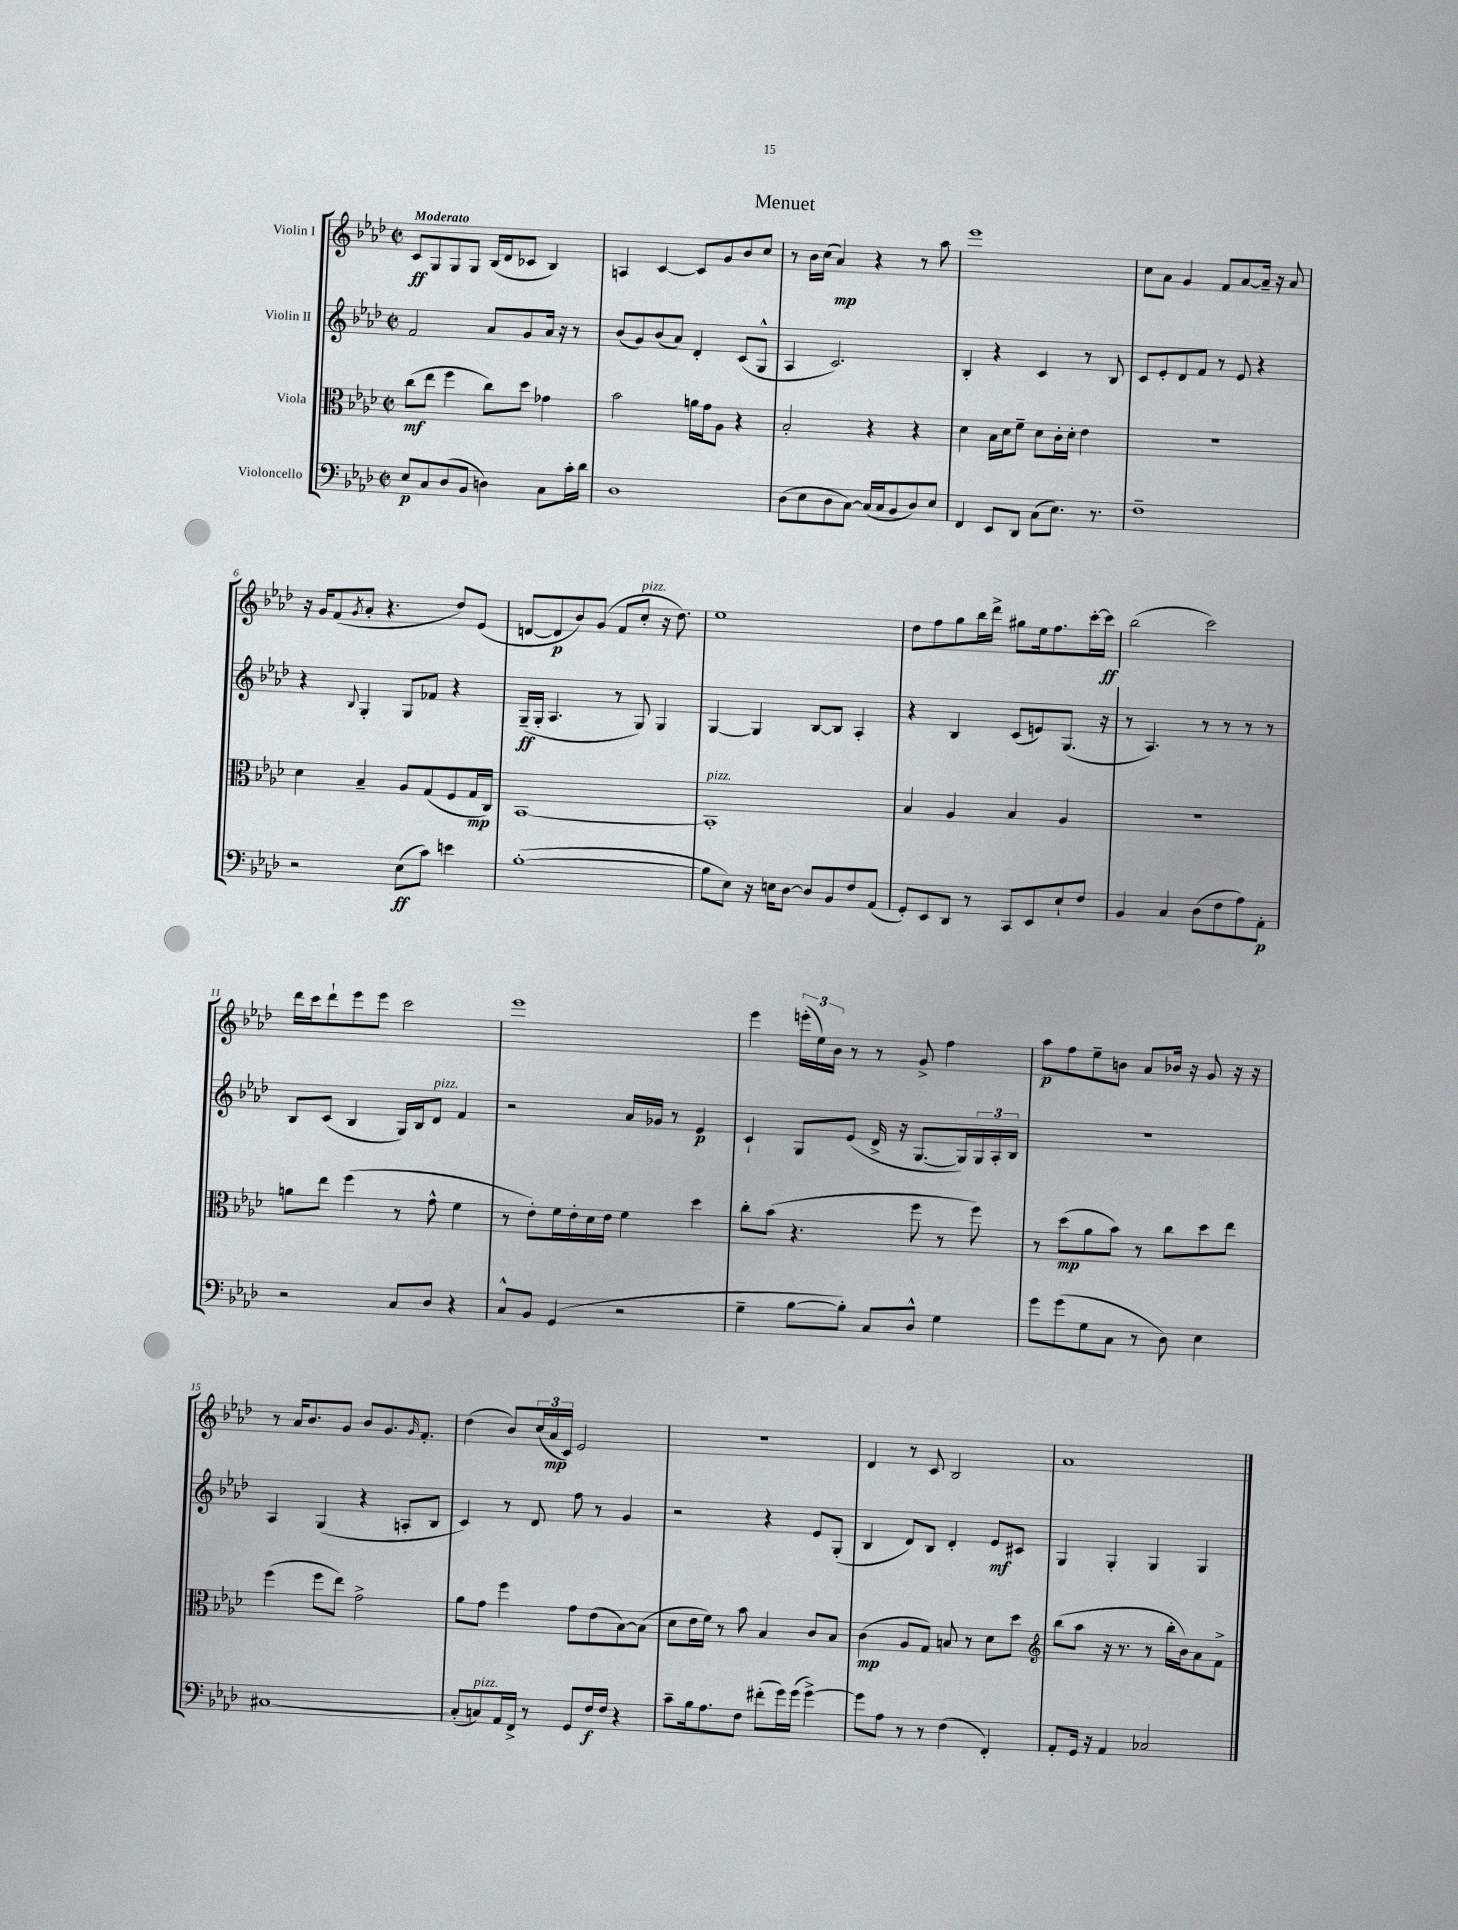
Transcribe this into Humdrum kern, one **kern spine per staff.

**kern	**kern	**kern	**kern
*staff4	*staff3	*staff2	*staff1
*clefF4	*clefC3	*clefG2	*clefG2
*k[b-e-a-d-]	*k[b-e-a-d-]	*k[b-e-a-d-]	*k[b-e-a-d-]
*M2/2	*M2/2	*M2/2	*M2/2
*met(c|)	*met(c|)	*met(c|)	*met(c|)
8E-/L	(8cc\L	2f/	8c/L
8C/	8ee-\J	.	8G/
(8D-/	4ff\	.	8G/
8BB-/J	.	.	8G/J
4D\)	8cc\L)	8a-/L	(16B-/LL
.	.	.	16d-/J
.	8dd-\J	8g/	8c-/J
8C\L	4g-\	16a-/Jk	4B-/)
.	.	16r	.
16c'\L	.	8r	.
16d-\JJ	.	.	.
=	=	=	=
1D-	2b-\	(8b-/L	4A/
.	.	8g/)	.
.	.	(8b-/	[4c/
.	.	8a-/J)	.
.	16a\LL	4d-'/	8c/]L
.	16g\J	.	.
.	8A-\J	.	8g/
.	4r	(8c/L	8b-/
.	.	8G^^/J	8cc/J
=	=	=	=
(8D-\L	2B-'/	4A-/	8r
8E-\	.	.	16b-\LL
.	.	.	(16cc\JJ
8D-\	.	2.c/)	4a-/)
[8C\J)	.	.	.
(16C/]LL	4r	.	4r
16C/J	.	.	.
8BB-/	.	.	.
8D-/)	4r	.	8r
8E-/J	.	.	8aa-\
=	=	=	=
4FF/	4d-\	4B-'/	1eee-
8EE-/L	16B-\LL	4r	.
.	16d-\J	.	.
8DD-/J	8f~\J	.	.
(8C\L	8d-\L	4c/	.
8.E-\J)	16c'\L	.	.
.	16d-'\JJ	.	.
.	4e-\	8r	.
8.r	.	.	.
.	.	8B-/	.
=	=	=	=
1F~	1r	8c/L	8cc\L
.	.	8e-'/	8a-\J
.	.	8d-/	4g/
.	.	8f/J	.
.	.	8r	8f/L
.	.	8e-/	[8a-/
.	.	4r	16a-~/]Jk
.	.	.	16r
.	.	.	8a-/
=	=	=	=
2r	4d-\	4r	16r
.	.	.	16g/LK
.	.	.	(8f/
.	.	8qqB-/	8qg/
.	4B-~/	4G'/	8a-'/J
.	.	.	4.r
(8E-\L	8A-/L	8G/L	.
8c\J)	(8G/	8f-/J	.
4e\	8F/	4r	8dd-/L)
.	16G/L	.	(8e-/J
.	16C/JJ)	.	.
=	=	=	=
([1B-'	[1BB-	(16G~/LL	[8d/L
.	.	16G'/JJ	.
.	.	4.A-/	8d/]
.	.	.	8b-/)
.	.	.	(8g/J
.	.	8r	8f/L
.	.	8G/)	8cc'/J
.	.	4G/	16r
.	.	.	8.dd-\)
=	=	=	=
8B-\]L	1BB-']	[4G/	1ee-
8E-\J)	.	.	.
16r	.	4G/]	.
16E\LK	.	.	.
[8D-\J	.	.	.
8D-/]L	.	[8B-/L	.
8BB-/	.	8B-/]J	.
8F/	.	4A-'/	.
(8AA-/J	.	.	.
=	=	=	=
8GG'/L)	4B-/	4r	8dd-\L
8EE-/	.	.	8ff\
8DD-/J	4A-/	4B-/	8gg\
8r	.	.	16bb-\L
.	.	.	16ddd-^\JJ
8CC/L	4B-/	(8c/L	8gg#\L
8EE-/	.	8e/)	16ee-\k
.	.	.	8.ff\
8E-`/	4A-/	(8.G/J	.
8F/J	.	.	[16ccc'\L
.	.	16r	16ccc\]JJ
=	=	=	=
4BB-/	1r	8r	(2bb-\
.	.	4.A-/)	.
4C/	.	.	.
(8D-\L	.	8r	2ccc\)
8F\	.	8r	.
8A-\)	.	8r	.
8AA-'\J	.	8r	.
=	=	=	=
2r	8a\L	8B-/L	16ddd-\LL
.	.	.	16ccc\J
.	8ee-\J	(8c/J	8ddd-`\
.	(4ff\	4B-/	8eee-\
.	.	.	8eee-\J
8C/L	8r	16G/LL)	2ccc\
.	.	16B-/J	.
8D-/J	8g^^\	8d-/J	.
4r	4f\	4f/	.
=	=	=	=
8C^^/L	8r	2r	1eee-
8BB-/J	8e-'\L)	.	.
(4GG/	16f\L	.	.
.	16e-'\	.	.
.	16d-\	.	.
.	16e-\JJ	.	.
2r	4f\	16a-/LL	.
.	.	16g-/JJ	.
.	.	8r	.
.	4dd-\	4e-/	.
=	=	=	=
4G~\	8cc'\L	4c`/	4eee-\
.	(8b-\J	.	.
[8B-\L	4.r	8G/L	(24eee'\LL
.	.	.	24ee-\)
.	.	.	24b-\JJ
8B-'\]J)	.	(8e-/J	8r
8C/L	.	16d-^/	8r
.	.	16r	.
8D-^^/J	8ff\	[8.G/L	8g^/
4G\	8r	.	4ff\
.	.	16G/]L)	.
.	8ff\)	24G/	.
.	.	24A-'/	.
.	.	24B-/JJ	.
=	=	=	=
8g\L	8r	1r	8aa-\L
(8g\	(8dd-\L	.	8ff\
8G\	8a-\	.	8ee-~\
8C\J	8b-\J)	.	8b\J
8r	8r	.	8a-/L
8D-\)	8cc\L	.	16b-/Jk
.	.	.	16r
4E-\	8dd-\	.	8g/
.	8ee-\J	.	16r
.	.	.	16r
=	=	=	=
[1C#	(4ff\	4A-/	8r
.	.	.	16a-/LK
.	.	.	8.b-/
.	8ff\L	(4G/	.
.	8ee-\J)	.	8g/J
.	2g^\	4r	8b-/L
.	.	.	8.g/
.	.	8A'/L	.
.	.	.	16qqg/
.	.	.	8.f'/J
.	.	8B-/J	.
=	=	=	=
(8C#'/]L	8a-\L	4c/)	(4dd-\
8C/)	8g\J	.	.
16AA-/L	4ff\	8r	8b-/L)
16FF^/JJ	.	.	.
8r	.	8d-/	(24cc/L
.	.	.	24a-/
.	.	.	24c/JJ)
8GG/L	8g\L	8ff\	2e-/
16F/L	(8e-\	8r	.
16F/JJ	.	.	.
4r	[8B-\)	4g/	.
.	(8B-\]J	.	.
=	=	=	=
8c~\L	8d-\L	2r	1r
16B-\k	16e-\L	.	.
8.A-\	16f\JJ)	.	.
.	8r	.	.
8F\J	8b-\	.	.
(8f#'\L	4B-/	4r	.
16g\L)	.	.	.
(16g\JJ	.	.	.
[4g^\)	8c/L	8e-/L	.
.	8B-/J	(8G'/J	.
=	=	=	=
8g\]L	(4c\	4B-/	4d-/
8A-\J	.	.	.
8r	8A-/L	8d-/L)	8r
8r	8G/J)	8B-/J	8c/
(4F\	8B/	4d-'/	2B-/
.	8r	.	.
4FF'/)	8d-\L	8e-/L	.
.	8dd-\J	8c#/J	.
=	=	=	=
*	*clefG2	*	*
8AA-'/L	(8bb-\L	4G/	1a-
16GG/Jk	8aa-\J	.	.
16r	.	.	.
4AA-/	16r	4G'/	.
.	8.r	.	.
2C-/	8r	4G/	.
.	16bb-'\LL	.	.
.	16b-\J)	.	.
.	8a-\	4G/	.
.	8f^\J	.	.
==	==	==	==
*-	*-	*-	*-
